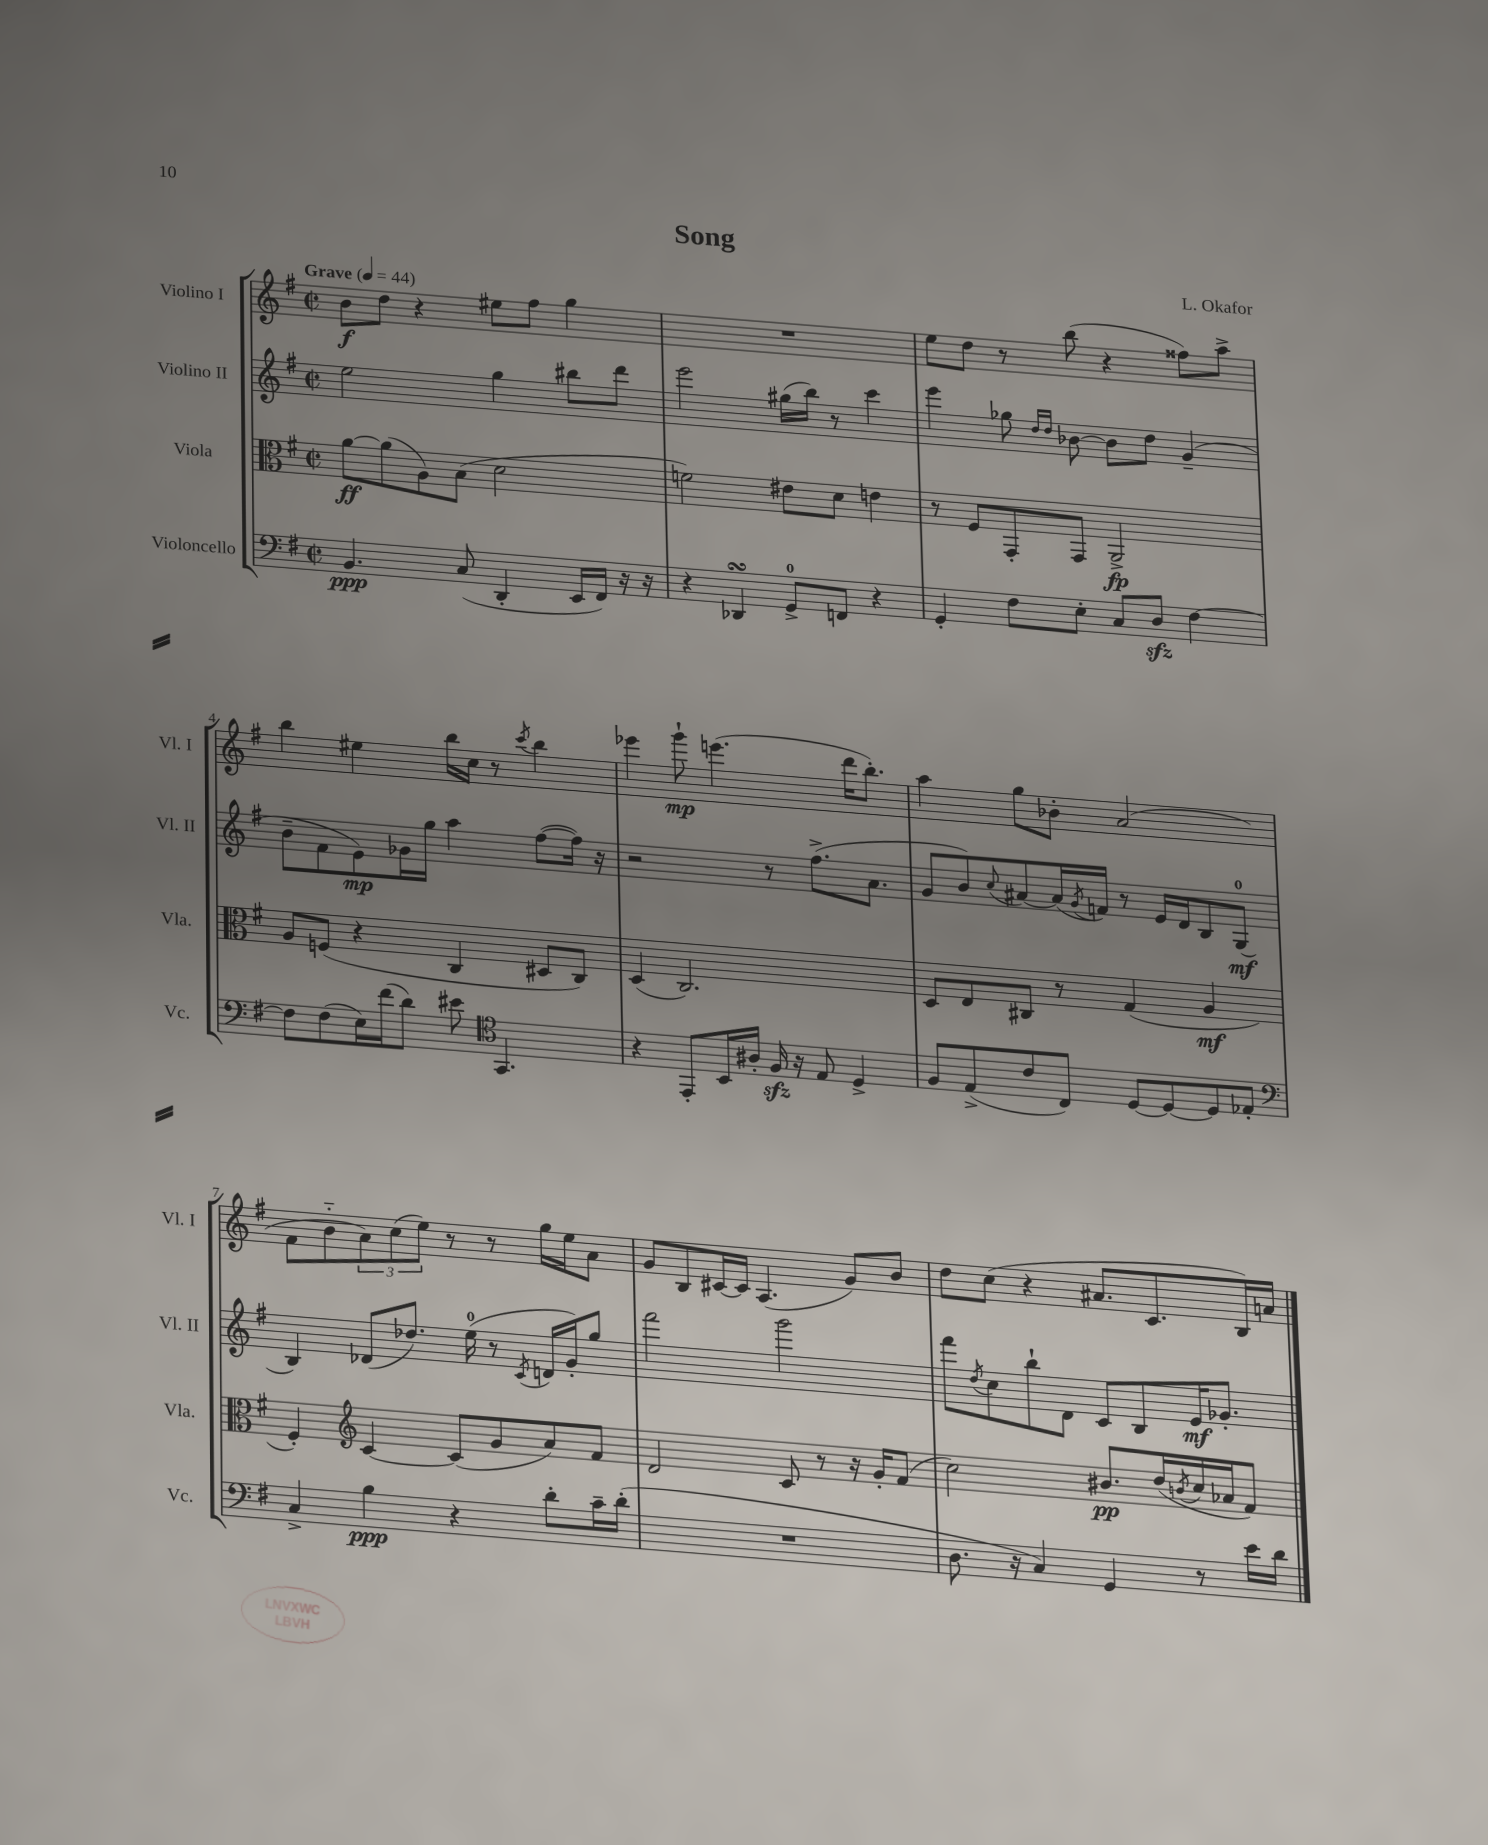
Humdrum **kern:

**kern	**kern	**kern	**kern
*staff4	*staff3	*staff2	*staff1
*clefF4	*clefC3	*clefG2	*clefG2
*k[f#]	*k[f#]	*k[f#]	*k[f#]
*M2/2	*M2/2	*M2/2	*M2/2
*met(c|)	*met(c|)	*met(c|)	*met(c|)
*MM44	*MM44	*MM44	*MM44
4.BB/	[8a\L	2ee\	8b\L
.	(8a\]	.	8dd\J
.	8A\)	.	4r
(8C/	(8B\J	.	.
4DD'/	2d\	4gg\	8ee#\L
.	.	.	8ff#\J
16EE/LL	.	8bb#\L	4gg\
16FF#/JJ)	.	.	.
16r	.	8ddd\J	.
16r	.	.	.
=	=	=	=
4r	2f\)	2eee\	1r
4DD-/	.	.	.
8GG^/L	8e#\L	(16gg#\LL	.
.	.	16bb\JJ)	.
8FF/J	8d\J	8r	.
4r	4e\	4ccc\	.
=	=	=	=
4GG'/	8r	4eee\	8ee\L
.	8F#/L	.	8dd\J
8F#\L	8GG'/	8gg-\	8r
.	.	16qqdd/LL	.
.	.	16qqdd/JJ	.
8E'\J	8GG/J	[8b-\	(8bb\
8C/L	2AA^/	8b-\]L	4r
8D/J	.	8dd\J	.
[4F#\	.	(4g~/	8ff##\L)
.	.	.	8aa^\J
=	=	=	=
8F#\]L	8A/L	8b~\L	4bb\
(8F#\	(8F/J	8f#\	.
16E\L)	4r	8e\)	4ee#\
(16f#\J	.	.	.
8d\J)	.	16g-\L	.
.	.	16gg\JJ	.
8e#\	4C/	4aa\	16bb\LL
.	.	.	16cc\JJ
*clefC4	*	*	*
4.GG/	.	.	8r
.	.	.	8qccc/
.	8D#/L	([8ff#\L	4bb\
.	8C/J)	16ff#\]Jk)	.
.	.	16r	.
=	=	=	=
4r	(4D/	2r	4eee-\
8EE'/L	2.C/)	.	8ggg`\
16BB/L	.	.	(4.eee\
16A#'/JJ	.	.	.
16F#/	.	8r	.
16r	.	.	.
8E/	.	(8.ff#^\L	.
4D^/	.	.	16ddd\LK
.	.	8.a\J	8.bb'\J)
=	=	=	=
8F#/L	8D/L	8g/L	4aa\
(8E^/	8E/	8b/)	.
.	.	8qqcc/	.
8c/	8C#/J	[8a#/	8gg\L
8C/J)	8r	(16a#/]L	8b-'\J
.	.	8qg/	.
.	.	16f/JJ)	.
[8D/L	(4G/	8r	(2a/
8D/_	.	16e/LL	.
.	.	16d/J	.
8D/]	4A/	8B/	.
8E-'/J	.	(8G/J	.
=	=	=	=
*clefF4	*	*	*
4C^/	4F#'/)	4B/)	8f#\L
.	.	.	8b'~\
*	*clefG2	*	*
4B\	[4c/	(8d-/L	12a\)
.	.	.	(12cc\
.	.	8.dd-/J)	.
.	.	.	12ee\J)
4r	(8c/]L	.	8r
.	.	(16ee\	.
.	8g/	8r	8r
.	.	8qc/	.
8d'\L	8a/)	16d/LL	16gg\LL
.	.	16g'/J)	16ee\J
16c~\L	8f#/J	8gg/J	8a\J
(16d'\JJ	.	.	.
=	=	=	=
1r	2d/	2fff#\	8g/L
.	.	.	8B/
.	.	.	[16c#/L
.	.	.	16c#/]JJ
.	.	.	(4.A/
.	8c/	2ggg\	.
.	8r	.	.
.	16r	.	8g/L)
.	16g'/LK	.	.
.	(8f#/J	.	8b/J
=	=	=	=
8.D\	2cc\)	8fff#\L	8dd\L
.	.	8qdd/	.
.	.	8cc\	(8cc\J
16r	.	.	.
4C/)	.	8bb`\	4r
.	.	8d\J	.
4GG/	8.b#/L	8c/L	8.a#/L
.	.	8B/	.
.	(16dd/L	.	8.c/
.	8qb/	.	.
8r	16cc/	16e/K	.
.	16a-/J	8.g-'/J	.
16e\LL	8f#/J)	.	16B/L)
16d\JJ	.	.	16a/JJ
==	==	==	==
*-	*-	*-	*-
